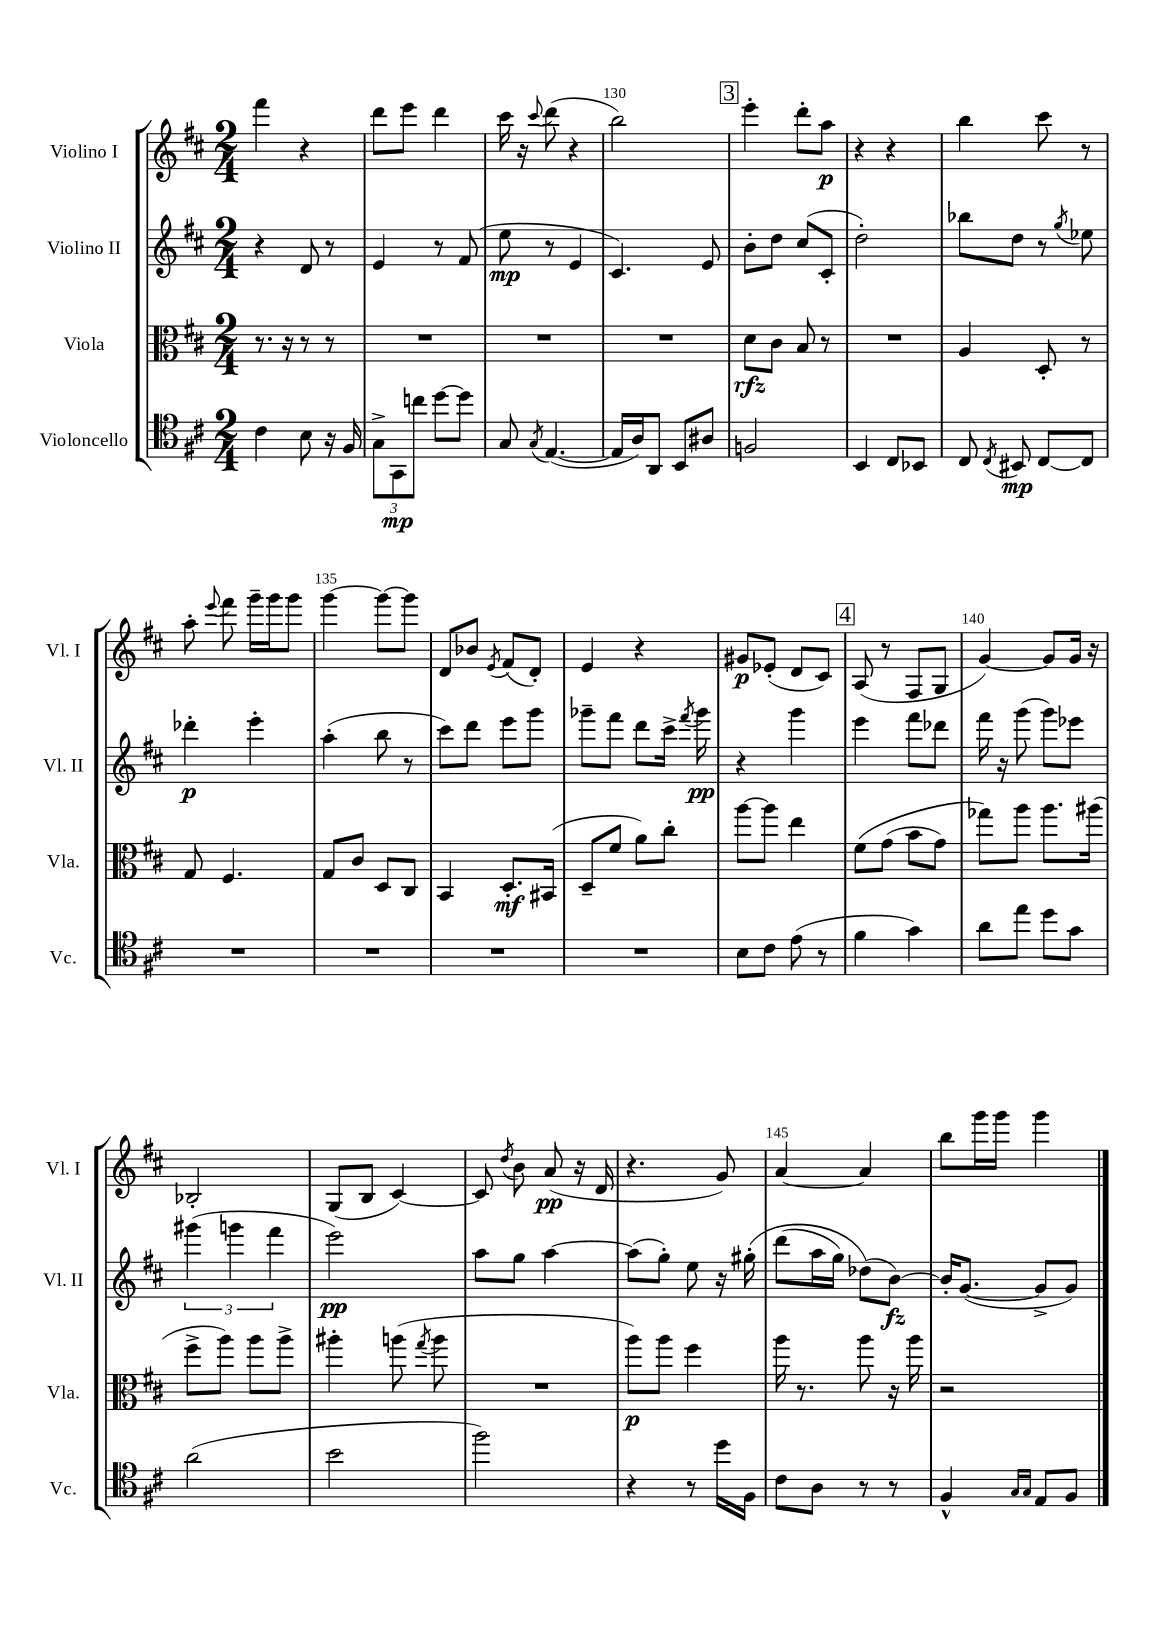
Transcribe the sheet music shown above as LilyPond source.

<<
\new StaffGroup <<
\new Staff = "s0" \with { instrumentName = "Violino I" shortInstrumentName = "Vl. I" } {
    \clef treble \key d \major \numericTimeSignature \time 2/4
    \autoBeamOff fis'''4 r4 |
    d'''8[ e'''8] d'''4 |
    cis'''16 r16 \appoggiatura { cis'''8 } d'''8( r4 |
    b''2) |
    \mark \markup { \box "3" } e'''4-. d'''8[-. a''8]\p |
    r4 r4 |
    b''4 cis'''8 r8 |
    a''8-. \appoggiatura { e'''8 } fis'''8 g'''16[-- g'''16 g'''8] |
    g'''4~ g'''8[~ g'''8] |
    d'8[ bes'8] \acciaccatura { e'8 } fis'8[( d'8]-.) |
    e'4 r4 |
    gis'8[\p ees'8]-.( d'8[ cis'8]) |
    \mark \markup { \box "4" } a8( r8 fis8[ g8] |
    g'4~) g'8[ g'16] r16 |
    bes2-. |
    g8[( b8] cis'4~) |
    cis'8 \acciaccatura { d''8 } b'8 a'8\pp( r16 d'16 |
    r4. g'8) |
    a'4~ a'4 |
    b''8[ g'''16 g'''16] g'''4 \bar "|." |
}
\new Staff = "s1" \with { instrumentName = "Violino II" shortInstrumentName = "Vl. II" } {
    \clef treble \key d \major \numericTimeSignature \time 2/4
    \autoBeamOff r4 d'8 r8 |
    e'4 r8 fis'8( |
    e''8\mp r8 e'4 |
    cis'4.) e'8 |
    \mark \markup { \box "3" } b'8[-. d''8] cis''8[( cis'8]-. |
    d''2-.) |
    bes''8[ d''8] r8 \acciaccatura { g''8 } ees''8 |
    des'''4-.\p e'''4-. |
    a''4-.( b''8 r8 |
    cis'''8[) d'''8] e'''8[ g'''8] |
    ges'''8[-- fis'''8] d'''8[ cis'''16]-> \acciaccatura { fis'''8 } ges'''16\pp |
    r4 g'''4 |
    \mark \markup { \box "4" } e'''4 fis'''8[ des'''8] |
    fis'''16 r16 g'''8( g'''8[) ees'''8] |
    \tuplet 3/2 { gis'''4( g'''4 fis'''4 } |
    e'''2\pp) |
    a''8[ g''8] a''4~ |
    a''8[( g''8]-.) e''8 r16 gis''16-.\( |
    d'''8[( a''16 g''16]) des''8[(\) b'8]~\fz) |
    b'16[-. g'8.]~( g'8[-> g'8]) \bar "|." |
}
\new Staff = "s2" \with { instrumentName = "Viola" shortInstrumentName = "Vla." } {
    \clef alto \key d \major \numericTimeSignature \time 2/4
    \autoBeamOff r8. r16 r8 r8 |
    R2 |
    R2 |
    R2 |
    \mark \markup { \box "3" } d'8[\rfz cis'8] b8 r8 |
    R2 |
    a4 d8-. r8 |
    g8 fis4. |
    g8[ cis'8] d8[ cis8] |
    b,4 d8.[-.\mf bis,16]( |
    d8[-- fis'8] a'8[) cis''8]-. |
    a''8[~ a''8] e''4 |
    \mark \markup { \box "4" } fis'8[\( g'8]( b'8[ g'8]) |
    ges''8[\) a''8] a''8.[ ais''16]( |
    fis''8[-> a''8]) a''8[ a''8]-> |
    ais''4-. a''8( \acciaccatura { g''8 } a''8 |
    R2 |
    a''8[\p) a''8] fis''4 |
    a''16 r8. a''8 r16 a''16 |
    r2 \bar "|." |
}
\new Staff = "s3" \with { instrumentName = "Violoncello" shortInstrumentName = "Vc." } {
    \clef tenor \key d \major \numericTimeSignature \time 2/4
    \autoBeamOff cis'4 b8 r16 fis16 |
    \tuplet 3/2 { g8[-> g,8\mp c''8] } d''8[~ d''8] |
    g8 \acciaccatura { g8 } e4.~( |
    e16[ a16) a,8] b,8[ ais8] |
    \mark \markup { \box "3" } f2 |
    b,4 cis8[ bes,8] |
    cis8 \acciaccatura { cis8 } bis,8\mp cis8[~ cis8] |
    R2 |
    R2 |
    R2 |
    R2 |
    b8[ cis'8] e'8( r8 |
    \mark \markup { \box "4" } fis'4 g'4) |
    a'8[ e''8] d''8[ g'8] |
    a'2( |
    b'2 |
    fis''2) |
    r4 r8 d''16[ fis16] |
    cis'8[ a8] r8 r8 |
    fis4-^ \grace { g16[ g16] } e8[ fis8] \bar "|." |
}
>>
>>
\layout { \context { \Score currentBarNumber = #127 \override BarNumber.break-visibility = ##(#f #t #t) barNumberVisibility = #(every-nth-bar-number-visible 5) } }
